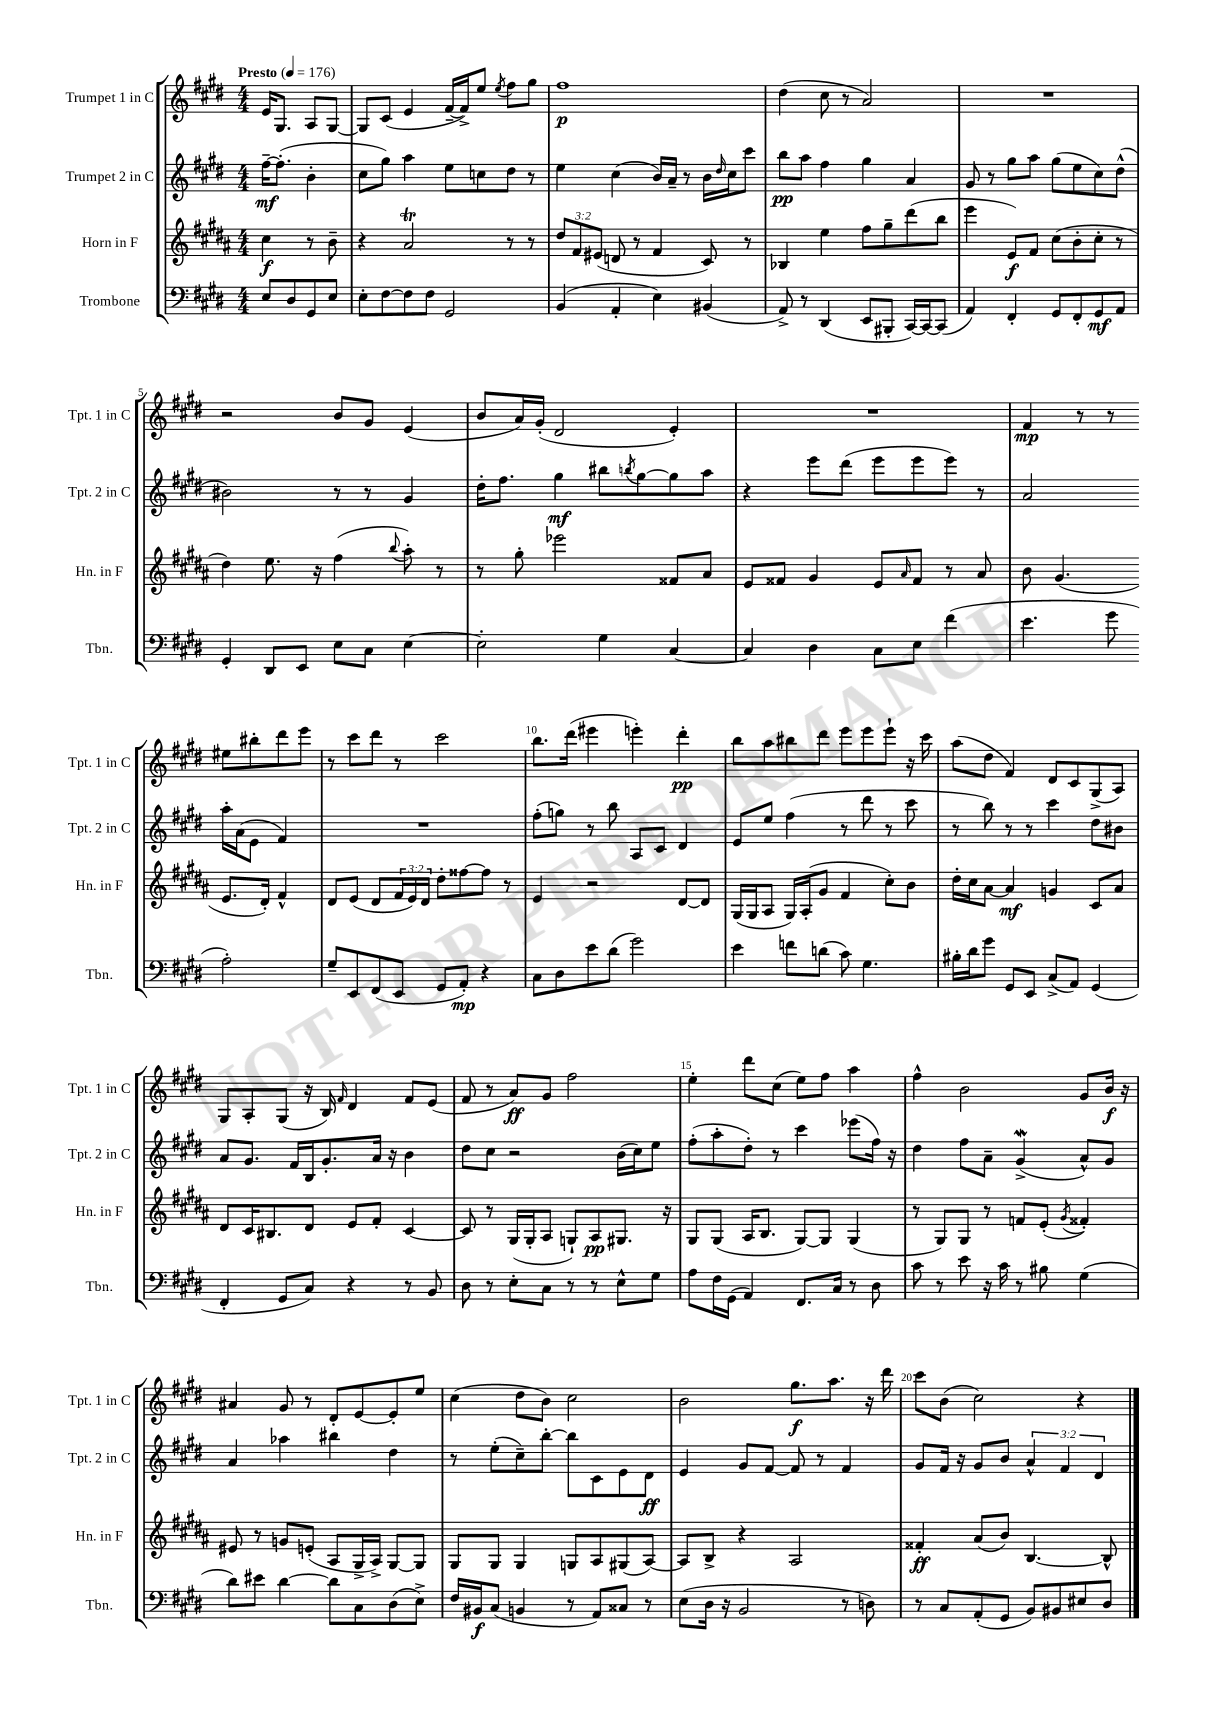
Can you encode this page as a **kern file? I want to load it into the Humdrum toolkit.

**kern	**kern	**kern	**kern
*staff4	*staff3	*staff2	*staff1
*clefF4	*clefG2	*clefG2	*clefG2
*k[f#c#g#d#]	*k[f#c#g#d#a#]	*k[f#c#g#d#]	*k[f#c#g#d#]
*M4/4	*M4/4	*M4/4	*M4/4
*MM176	*MM176	*MM176	*MM176
8E/L	4cc#\	[16ff#~\LK	16e/LK
.	.	(8.ff#'\]J	8.G#/J
8D#/	.	.	.
8GG#/	8r	4b'\	8A/L
8E/J	8b~\	.	[8G#/J
=	=	=	=
8E'\L	4r	8cc#\L	8G#/]L
[8F#\	.	8gg#\J)	(8c#/J
8F#\]	2a#/	4aa\	4e/
8F#\J	.	.	.
2GG#/	.	8ee\L	[16f#~/LL
.	.	.	16f#^/]J)
.	.	8cc\	8ee/J
.	.	.	8qee/
.	8r	8dd#\J	8ff#\L
.	8r	8r	8gg#\J
=	=	=	=
(4BB/	12dd#/L	4ee\	1ff#
.	12f#/	.	.
.	(12e#/J	.	.
4AA'/	8d/	(4cc#\	.
.	8r	.	.
4E\)	4f#/	16b/LL)	.
.	.	16a~/JJ	.
.	.	8r	.
(4BB#/	8c#/)	16b\LL	.
.	.	16qqdd#/	.
.	.	16cc#\J	.
.	8r	8ccc#\J	.
=	=	=	=
8AA^/)	4B-/	8bb\L	(4dd#\
8r	.	8aa\J	.
(4DD#/	4ee\	4ff#\	8cc#\
.	.	.	8r
8EE/L	8ff#\L	4gg#\	2a/)
8BBB#'/J	8gg#~\	.	.
[16CC#/LL)	(8ddd#\	4a/	.
16CC#/_J	.	.	.
(8CC#/]J	8bb\J	.	.
=	=	=	=
4AA/)	4eee\	8g#/	1r
.	.	8r	.
4FF#'/	8e/L)	8gg#\L	.
.	8f#/J	8aa\J	.
8GG#/L	(8cc#\L	(8gg#\L	.
8FF#'/	8b'\	8ee\	.
8GG#/	8cc#'\J	8cc#\)	.
8AA/J	8r	(8dd#^^\J	.
=	=	=	=
4GG#'/	4dd#\)	2b#\)	2r
8DD#/L	8.ee\	.	.
8EE/J	.	.	.
.	16r	.	.
8E\L	(4ff#\	8r	8b/L
8C#\J	.	8r	8g#/J
.	8qqbb/	.	.
[4E\	8aa#'\)	4g#/	(4e/
.	8r	.	.
=	=	=	=
2E'\]	8r	16dd#'\LK	8b/L
.	.	8.ff#\J	.
.	8gg#'\	.	16a/L)
.	.	.	(16g#'/JJ
.	2eee-\	4gg#\	2d#/
4G#\	.	8bb#\L	.
.	.	8qbb/	.
.	.	[8gg#\	.
[4C#/	8f##/L	8gg#\]	4e'/)
.	8a#/J	8aa\J	.
=	=	=	=
4C#/]	8e/L	4r	1r
.	8f##/J	.	.
4D#\	4g#/	8eee\L	.
.	.	(8ddd#\J	.
8C#\L	8e/L	8eee\L	.
.	16qqa#/	.	.
8E\J	8f##/J	8eee\	.
(4f#\	8r	8eee\J)	.
.	8a#/	8r	.
=	=	=	=
4.e\	8b\	2a/	4f#/
.	(4.g#/	.	.
.	.	.	8r
8g#\	.	.	8r
2A'\)	8.e/L	16aa'\LL	8ee#\L
.	.	(16a\J	.
.	.	8e\J	8bb#'\
.	16d#'/Jk)	.	.
.	4f#^^/	4f#/)	8ddd#\
.	.	.	8eee\J
=	=	=	=
8G#~/L	8d#/L	1r	8r
8EE/	(8e/J	.	8ccc#\L
(8FF#/	8d#/L	.	8ddd#\J
8EE/J	24f#/L	.	8r
.	24e/)	.	.
.	24d#/JJ	.	.
8GG#/L	8dd#'\L	.	2ccc#\
8AA'/J)	[8ff##\	.	.
4r	8ff##\]J	.	.
.	8r	.	.
=	=	=	=
8C#\L	4e/	(8ff#'\L	8.bb\L
8D#\	.	8gg\J)	.
.	.	.	(16ddd#\Jk
8e\	2r	8r	4eee#\
(8d#\J	.	8bb\	.
2g#\)	.	8A/L	4eee'\)
.	.	8c#/J	.
.	[8d#/L	4d#/	4ddd#'\
.	8d#/]J	.	.
=	=	=	=
4e\	(16G#/LL	8e/L	8bb\L
.	16G#/J	.	.
.	8A#/J	8ee/J	8aa\
8f\L	16G#/LL)	(4ff#\	8bb#\
.	(16A#'/J	.	.
(8d\J	8g#/J	.	8ddd#\J
8c#\)	4f#/	8r	8eee\L
4.G#\	.	8ddd#\	8eee\
.	8cc#'\L)	8r	8eee`\J
.	8b\J	8ccc#\	16r
.	.	.	16ccc#\
=	=	=	=
16B#'\LL	16dd#'\LL	8r	(8aa\L
16d#\J	16cc#\J	.	.
8g#\J	[8a#\J	8bb\)	8dd#\J
8GG#/L	4a#/]	8r	4f#/)
8EE/J	.	8r	.
(8C#^/L	4g/	4ccc#\	8d#/L
8AA/J)	.	.	8c#/
(4GG#/	8c#/L	8dd#\L	(8G#^/
.	8a#/J	8b#\J	8A/J)
=	=	=	=
4FF#'/	8d#/L	8a/L	8G#/L
.	16c#/K	8.g#/J	8A'/
.	8.B#/	.	.
8GG#/L	.	.	(8G#/J
.	.	16f#/LL	.
8C#/J)	8d#/J	16B/J	16r
.	.	8.g#'/	16B/)
.	.	.	16qqf#/
4r	8e/L	.	4d#/
.	8f#'/J	16a/Jk	.
.	.	16r	.
8r	[4c#/	4b\	8f#/L
8BB/	.	.	(8e/J
=	=	=	=
8D#\	8c#/]	8dd#\L	8f#/
8r	8r	8cc#\J	8r
8E'\L	(16G#/LL	2r	8a/L)
.	16G#'/J	.	.
8C#\J	8A#/J	.	8g#/J
8r	8G`/L)	.	2ff#\
8r	8A#/	.	.
8E^^\L	8.G#/J	(16b\LL	.
.	.	16cc#\J)	.
8G#\J	.	8ee\J	.
.	16r	.	.
=	=	=	=
8A\L	8G#/L	(8ff#'\L	4ee'\
16F#\L	(8G#/J	8aa'\	.
(16GG#\JJ	.	.	.
4AA/)	16A#/LK	8dd#'\J)	8ddd#\L
.	8.B/J	.	.
.	.	8r	(8cc#\J
8.FF#/L	[8G#/L)	4ccc#\	8ee\L)
.	8G#/]J	.	8ff#\J
16C#/Jk	.	.	.
8r	(4G#/	(8eee-\L	4aa\
8D#\	.	16ff#\Jk)	.
.	.	16r	.
=	=	=	=
8c#\	8r	4dd#\	4ff#^^\
8r	8G#/L)	.	.
8e\	8G#/J	8ff#\L	2b\
16r	8r	8a~\J	.
16c#\	.	.	.
8r	8f/L	(4g#^/	.
8B#\	(8e'/J	.	.
.	8qg#/	.	.
(4G#\	4f##'/)	8a^^/L)	8g#/L
.	.	8g#/J	16b/Jk
.	.	.	16r
=	=	=	=
8d#\L)	8e#/	4a/	4a#/
8e#\J	8r	.	.
[4d#\	8g/L	4aa-\	8g#/
.	(8e'/J	.	8r
8d#\]L	8A#/L	4bb#\	8d#'/L
8C#\	16G#^/L	.	[8e/
.	16A#^/JJ)	.	.
(8D#\	[8G#/L	4dd#\	8e'/]
8E^\J)	8G#/]J	.	8ee/J
=	=	=	=
16F#/LL	8G#/L	8r	(4cc#\
16BB#/J	.	.	.
(8C#/J	8G#/J	(8ee'\L	.
4BB/	4G#/	8cc#~\)	8dd#\L
.	.	[8bb'\J	8b\J)
8r	8G/L	8bb\]L	2cc#\
8AA/L)	8A#/	8c#\	.
8C##/J	(8G#/	8e\	.
8r	[8A#/J)	8d#\J	.
=	=	=	=
(8E\L	8A#/]L	4e/	2b\
16D#\Jk	8B^/J	.	.
16r	.	.	.
2BB/	4r	8g#/L	.
.	.	[8f#/J	.
.	2A#/	8f#/]	8.gg#\L
.	.	8r	.
.	.	.	8.aa\J
8r	.	4f#/	.
8D\)	.	.	16r
.	.	.	16ddd#\
=	=	=	=
8r	4f##'/	8g#/L	8ccc#\L
8C#/L	.	16f#/Jk	(8b\J
.	.	16r	.
(8AA'/	(8a#/L	8g#/L	2cc#\)
8GG#/J	8b/J)	8b/J	.
8BB/L)	[4.B/	6a^^/	.
8BB#/	.	.	.
.	.	6f#/	.
8E#/	.	.	4r
.	.	6d#/	.
8D#/J	8B^^/]	.	.
==	==	==	==
*-	*-	*-	*-
